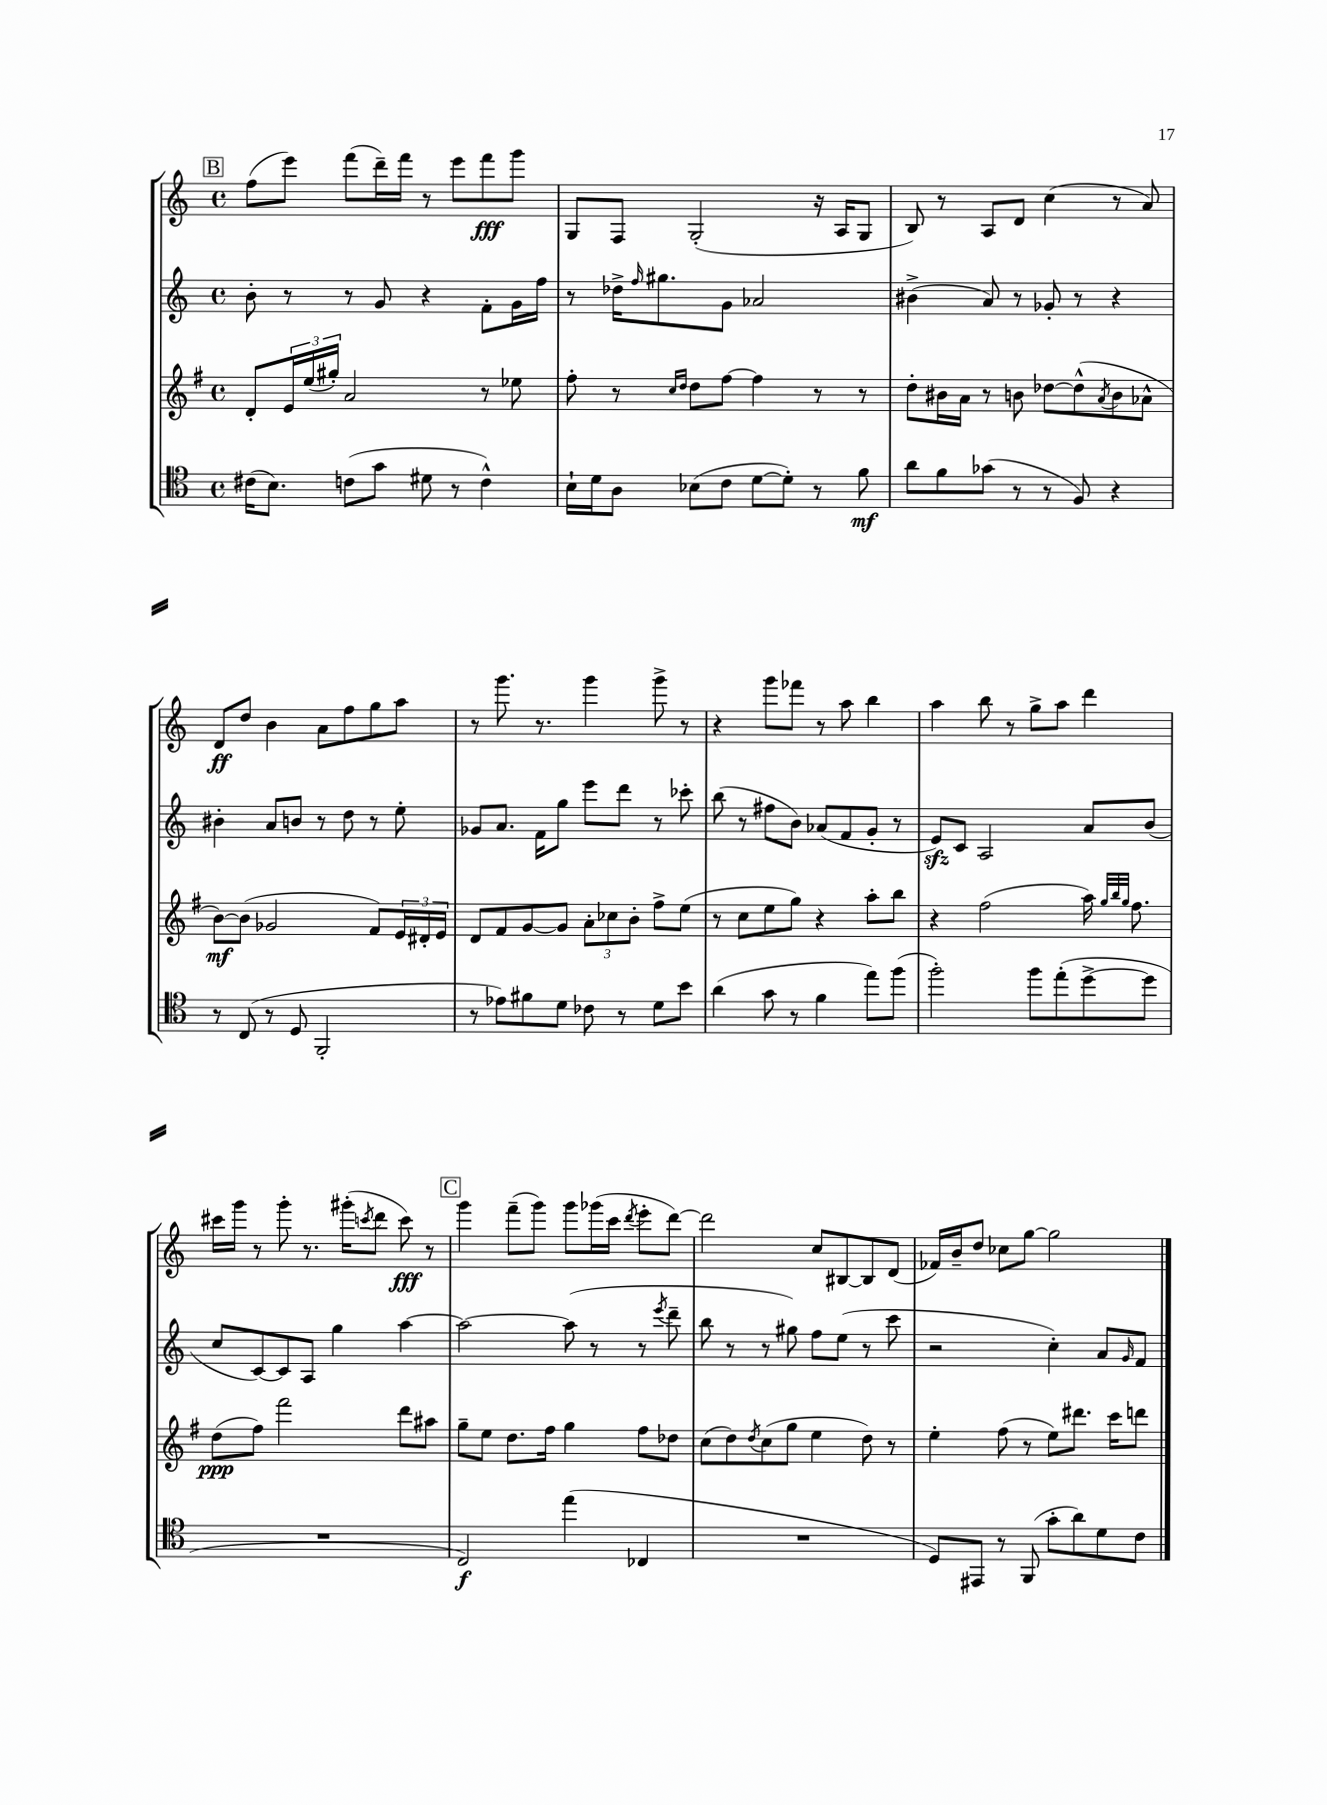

**kern	**kern	**kern	**kern
*staff4	*staff3	*staff2	*staff1
*clefC4	*clefG2	*clefG2	*clefG2
*k[]	*k[f#]	*k[]	*k[]
*M4/4	*M4/4	*M4/4	*M4/4
*met(c)	*met(c)	*met(c)	*met(c)
(16c#	8d'	8b'	(8ff
8.B)	.	.	.
.	24e	8r	8eee)
.	(24ee	.	.
.	24gg#')	.	.
(8c	2a	8r	(8fff
8g	.	8g	16ddd~)
.	.	.	16fff
8d#	.	4r	8r
8r	.	.	8eee
4c^^)	8r	8f'	8fff
.	8ee-	16g	8ggg
.	.	16ff	.
=	=	=	=
16B`	8ff#'	8r	8G
16d	.	.	.
8A	8r	16dd-^	8F
.	.	16qqff	.
.	.	8.gg#	.
.	16qqcc	.	.
.	16qqdd	.	.
(8B-	8dd	.	(2G'
8c	[8ff#	8g	.
[8d	4ff#]	2a-	.
8d'])	.	.	.
8r	8r	.	16r
.	.	.	16A
8f	8r	.	8G
=	=	=	=
8a	8dd'	(4b#^	8B)
8f	16b#	.	8r
.	16a	.	.
(8g-	8r	8a)	8A
8r	8b	8r	8d
8r	[8dd-	8g-'	(4cc
8F)	(8dd-^^]	8r	.
.	8qa	.	.
4r	8b	4r	8r
.	8a-^^	.	8a)
=	=	=	=
8r	[8b)	4b#'	8d
(8C	(8b]	.	8dd
8r	2g-	8a	4b
8D	.	8b	.
2FF'	.	8r	8a
.	.	8dd	8ff
.	8f#)	8r	8gg
.	24e	8ee'	8aa
.	24d#'	.	.
.	24e	.	.
=	=	=	=
8r	8d	8g-	8r
8e-)	8f#	8.a	8.ggg
8f#	[8g	.	.
.	.	16f	8.r
8d	8g]	8gg	.
8c-	12a'	8eee	4ggg
.	12cc-	.	.
8r	.	8ddd	.
.	12b'	.	.
8d	8ff#^	8r	8ggg^
8b	(8ee	8ccc-'	8r
=	=	=	=
(4a	8r	(8bb	4r
.	8cc	8r	.
8g	8ee	8ff#	8ggg
8r	8gg)	8b)	8fff-
4f	4r	(8a-	8r
.	.	8f	8aa
8ee)	8aa'	8g'	4bb
(8ff	8bb	8r	.
=	=	=	=
2ff')	4r	8e)	4aa
.	.	8c	.
.	(2ff#	2A	8bb
.	.	.	8r
8ff	.	.	8gg^
(8ee'	.	.	8aa
[8dd^	16aa)	8a	4ddd
.	32qqgg	.	.
.	32qqbb	.	.
.	32qqgg	.	.
.	8.ff#	.	.
8dd]	.	(8b	.
=	=	=	=
1r	(8dd	8cc	16ccc#
.	.	.	16ggg
.	8ff#)	[8c)	8r
.	2fff#	8c]	8ggg'
.	.	8A	8.r
.	.	4gg	.
.	.	.	(16ggg#'
.	.	.	8qccc
.	.	.	8ddd
.	8ddd	[4aa	8ccc)
.	8aa#	.	8r
=	=	=	=
2C)	8gg~	2aa_	4ggg
.	8ee	.	.
.	8.dd	.	(8fff~
.	.	.	8ggg)
.	16ff#	.	.
(4ee	4gg	(8aa]	8ggg
.	.	8r	(16ggg-
.	.	.	16ccc
.	.	.	8qddd
4C-	8ff#	8r	8eee'
.	.	8qeee	.
.	8dd-	8ddd~	[8ddd)
=	=	=	=
1r	(8cc	8bb	2ddd]
.	8dd)	8r	.
.	8qdd	.	.
.	(8cc	8r	.
.	8gg	8gg#)	.
.	4ee	8ff	8cc
.	.	(8ee	[8B#
.	8dd)	8r	8B#]
.	8r	8ccc	(8d
=	=	=	=
8D)	4ee'	2r	16f-)
.	.	.	16b~
8EE#	.	.	8dd
8r	(8ff#	.	8cc-
(8FF	8r	.	[8gg
8g'	8ee)	4cc')	2gg]
8a)	8.ddd#	.	.
8d	.	8a	.
.	16ccc	.	.
.	.	16qqg	.
8c	8ddd	8f	.
==	==	==	==
*-	*-	*-	*-
